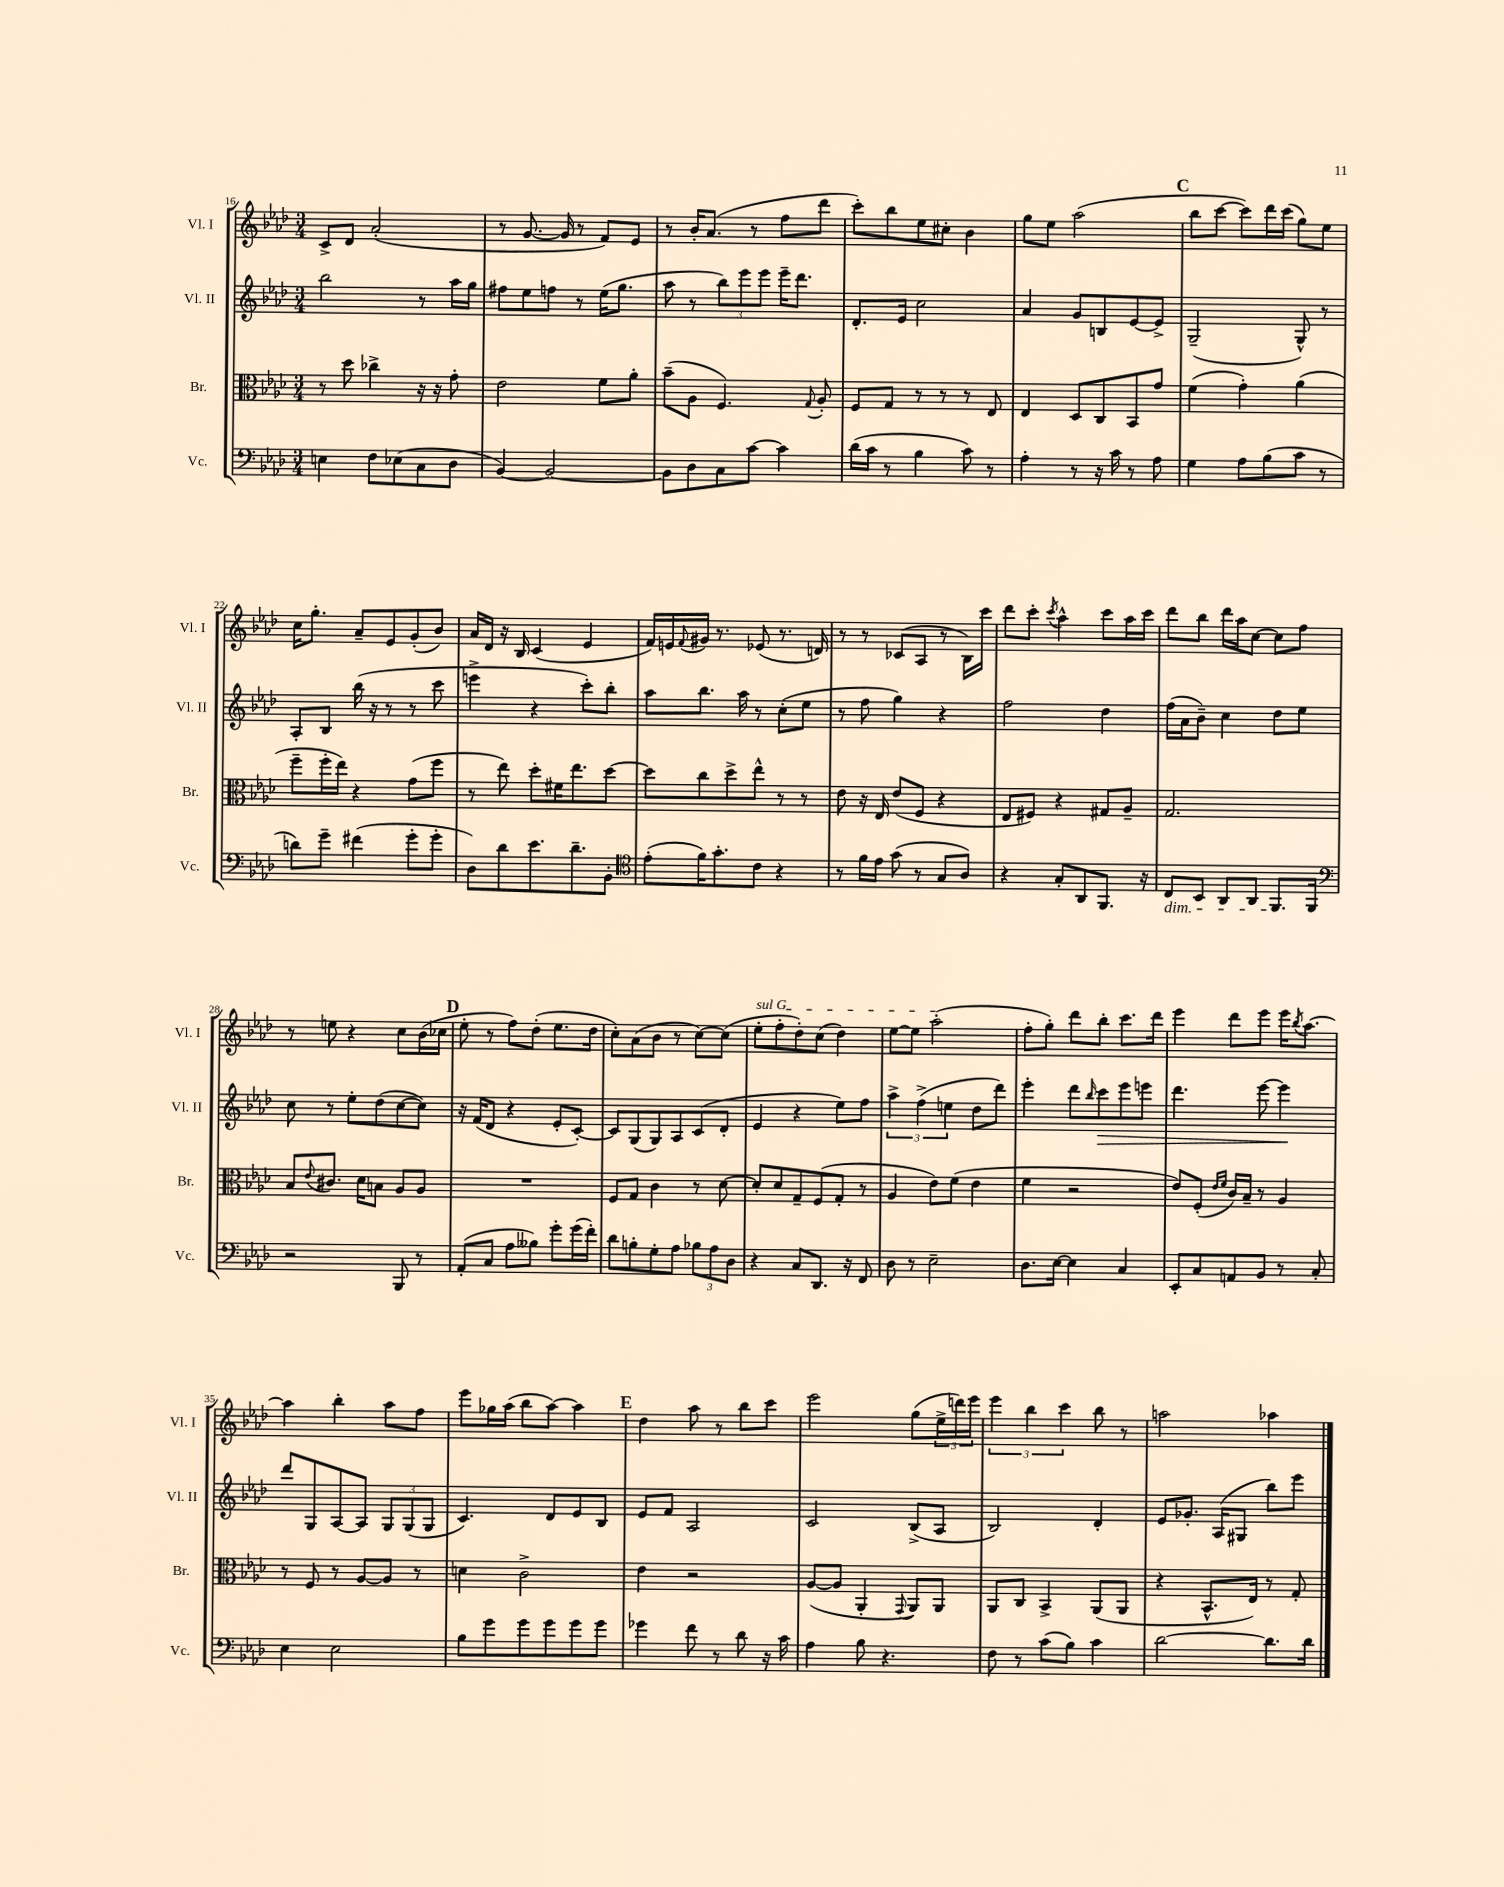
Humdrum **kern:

**kern	**kern	**kern	**dynam	**kern
*part4	*part3	*part2	*part2	*part1
*staff4	*staff3	*staff2	*staff2	*staff1
*I"Vc.	*I"Br.	*I"Vl. II	*	*I"Vl. I
*I'Vc.	*I'Br.	*I'Vl. II	*	*I'Vl. I
*clefF4	*clefC3	*clefG2	*	*clefG2
*k[b-e-a-d-]	*k[b-e-a-d-]	*k[b-e-a-d-]	*	*k[b-e-a-d-]
*M3/4	*M3/4	*M3/4	*	*M3/4
=16	=16	=16	=16	=16
4En\	8r	2bb-\	.	8c^/L
.	8dd-\	.	.	8d-/J
8F\L	4cc-X^\	.	.	(2a-'/
(8E-X\	.	.	.	.
8C\	16r	8r	.	.
.	16r	.	.	.
8D-\J	8g'\	16aa-\LL	.	.
.	.	16gg\JJ	.	.
=17	=17	=17	=17	=17
[4BB-/)	2e-\	8ff#X\L	.	8r
.	.	8ee-\	.	[8.g/
2BB-/_	.	8ffn\J	.	.
.	.	.	.	16g/]
.	.	8r	.	8r
.	8f\L	(16ee-\KL	.	8f/L)
.	.	8.gg\J	.	.
.	8a-'\J	.	.	8e-/J
=18	=18	=18	=18	=18
8BB-\L]	(8b-~\L	8aa-\	.	8r
8D-\	8A-\J	8r	.	16b-'/KL
.	.	.	.	(8.a-/J
8C\	4.F/)	12bb-\L)	.	.
.	.	12eee-\	.	.
[8c\J	.	.	.	8r
.	.	12eee-\J	.	.
4c\]	.	16eee-~\KL	.	8ff\L
.	.	8.ddd-\J	.	.
.	8qqG/	.	.	.
.	8A-'/	.	.	8ddd-\J
=19	=19	=19	=19	=19
(16d-\LL	8F/L	8.d-'/L	.	8ccc'\L)
16c\JJ	.	.	.	.
8r	8G/J	.	.	8bb-\
.	.	16e-/Jk	.	.
4B-\	8r	2cc\	.	8ee-\
.	8r	.	.	8cc#X'\J
8c\)	8r	.	.	4b-\
8r	8E-/	.	.	.
=20	=20	=20	=20	=20
4A-'\	4E-/	4a-/	.	8gg\L
.	.	.	.	8ee-\J
8r	8D-/L	8g/L	.	(2aa-\
16r	8C/	8Bn/	.	.
16c\	.	.	.	.
8r	8BB-/	[8e-/	.	.
8A-\	8g/J	8e-^/J]	.	.
!!LO:REH:place=s1:t=C
=21	=21	=21	=21	=21
4G\	(4f\	(2G~/	.	8bb-\L
.	.	.	.	[8ccc\J
8A-\L	4g'\)	.	.	8ccc\L])
(8B-\	.	.	.	16ddd-\L
.	.	.	.	(16ccc\JJ
8c\J	(4a-\	8G^^/)	.	8gg\L)
8r	.	8r	.	8ee-\J
!!LO:LB:g=z
=22	=22	=22	=22	=22
8dn\L)	8ff~\L	8A-'/L	.	16cc\KL
.	.	.	.	8.gg'\J
8g~\J	16ff'\L	8B-/J	.	.
.	16ee-\JJ)	.	.	.
(4f#X\	4r	(16bb-\	.	8a-~/L
.	.	16r	.	.
.	.	8r	.	8e-/
8g'\L	(8g\L	8r	.	(8g'/
8g'\J	8ff\J	8ccc\	.	8b-/J)
=23	=23	=23	=23	=23
8D-\L)	8r	4eeen^\	.	16a-/LL
.	.	.	.	16d-/JJ
8d-\	8ee-\)	.	.	16r
.	.	.	.	16B-/
8.e-\	8dd-'\L	4r	.	(4c/
.	16f#X\K	.	.	.
8.d-~\	8.ee-\	.	.	.
.	.	8ccc'\L)	.	4e-/
8BB-'\J	[8dd-\J	8bb-'\J	.	.
=24	=24	=24	=24	=24
*clefC4	*	*	*	*
(8e-'\L	8dd-\L]	8aa-\L	.	16f/LL)
.	.	.	.	16en/
.	.	.	.	8qqf/
16f\K)	8cc\	8.bb-\J	.	16g#X/JJ
8.g'\	.	.	.	8.r
.	8dd-^\	.	.	.
.	.	16aa-\	.	.
8c\J	8ee-^^\J	8r	.	(8e-X/
4r	8r	(8cc'\L	.	8.r
.	8r	8ee-\J	.	.
.	.	.	.	16dn/)
=25	=25	=25	=25	=25
8r	8e-\	8r	.	8r
16f\LL	16r	8ff\	.	8r
16e-\JJ	16E-/	.	.	.
(8g\	(8e-/L	4gg\)	.	(8c-X/L
8r	8F/J	.	.	8A-/J
8G/L	4r	4r	.	8r
8A-/J)	.	.	.	16B-\LL)
.	.	.	.	16ccc\JJ
=26	=26	=26	=26	=26
4r	8E-/L	2ff\	.	8ddd-\L
.	8F#X/J)	.	.	8ccc'\J
.	.	.	.	8qccc/
8G'/L	4r	.	.	4aa-^^\
8AA-/	.	.	.	.
8.FF/J	8G#X/L	4dd-\	.	8ccc\L
.	8A-~/J	.	.	16aa-\L
16r	.	.	.	16ccc\JJ
=27	=27	=27	=27	=27
!LO:TX:b:i:t=dim.	!	!	!	!
8C/L	2.G/	(16ff\LL	.	8ddd-\L
.	.	16a-\J	.	.
8BB-/J	.	8b-~\J)	.	8bb-\J
8AA-/L	.	4cc\	.	16ddd-\LL
.	.	.	.	16aa-\J
8AA-/J	.	.	.	[8cc\J
8.FF/L	.	8dd-\L	.	8cc\L]
.	.	8ee-\J	.	8ff\J
16FF/Jk	.	.	.	.
!!LO:LB:g=z
=28	=28	=28	=28	=28
*clefF4	*	*	*	*
2r	8B-/L	8cc\	.	8r
.	8qqe-/	.	.	.
.	8.c#X/J	8r	.	8een\
.	.	8ee-'\L	.	4r
.	16d-\KL	.	.	.
.	8Bn\J	(8dd-\	.	.
8BBB-/	8A-/L	[8cc\	.	8cc\L
8r	8A-/J	8cc\J])	.	(16b-\L
.	.	.	.	16cc-X\JJ
!!LO:REH:place=s1:t=D
=29	=29	=29	=29	=29
(8AA-'/L	2.r	16r	.	8ee-'\
.	.	(16f/KL	.	.
8C/J	.	8d-/J	.	8r
8A-\L	.	4r	.	8ff\L)
8B--X\J)	.	.	.	(8dd-'\J
8g'\L	.	8e-'/L	.	8.ee-\L
(16g\L	.	[8c'/J)	.	.
16f'\JJ)	.	.	.	16dd-\Jk
=30	=30	=30	=30	=30
8d-\L	8F/L	8c/L]	.	8cc'\L)
8Bn'\	8G/J	(8G/	.	(8a-\
8G'\	4c\	8G/)	.	8b-\J
8A-\J	.	8A-/	.	8r
12B-X\L	8r	(8c/	.	[8cc\L)
12A-\	.	.	.	.
.	[8d-\	8d-'/J	.	(8cc\J]
12D-\J	.	.	.	.
=31	=31	=31	=31	=31
!	!	!	!	!LO:TX:a:i:t=sul G
4r	8d-'/L]	4e-/	.	8ee-'\L
.	8d-/	.	.	8ff'\
8C/L	8G~/	4r	.	8dd-'\)
8.DD-/J	(8F/	.	.	(8cc\J
.	8G'/J	8ee-\L)	.	4dd-\)
16r	.	.	.	.
8FF/	8r	8ff\J	.	.
=32	=32	=32	=32	=32
8D-\	4A-/	6aa-^\	.	[8ee-\L
8r	.	.	.	8ee-\J]
.	.	(6ff^\	.	.
2E-~\	8e-\L)	.	.	(2aa-'\
.	.	6een\	.	.
.	(8f\J	.	.	.
.	4e-\	8dd-\L	.	.
.	.	8ddd-\J)	.	.
=33	=33	=33	=33	=33
8.D-\L	4f\	4eee-'\	.	8ff'\L
.	.	.	.	8gg'\J)
[16E-\Jk	.	.	.	.
4E-\]	2r	8ddd-\L	.	8ddd-\L
.	.	16qqbb-/	.	.
!	!	!	!LO:HP:b	!
.	.	8ccc\	>	8bb-'\J
4C/	.	8eee-\	.	8.ccc\L
.	.	8eeen\J	.	.
.	.	.	.	16ddd-\Jk
=34	=34	=34	=34	=34
8EE-'/L	8e-/L)	4.ddd-\	.	4eee-\
8C/	(8F'/J	.	.	.
.	16qqe-/LL	.	.	.
.	16qqf/JJ	.	.	.
8AAn/	16c/LL)	.	.	8ddd-\L
.	16B-~/JJ	.	.	.
8BB-/J	8r	[8eee-\	.	8eee-\J
8r	4A-/	4eee-\]	.	16eee-\KL
.	.	.	.	8qbb-/
.	.	.	.	[8.aa-\J
8C'/	.	.	.	.
.	.	.	]	.
!!LO:LB:g=z
=35	=35	=35	=35	=35
4E-\	8r	8ddd-/L	.	4aa-\]
.	8F/	8G/	.	.
2E-\	8r	[8A-/	.	4bb-'\
.	[8A-/L	8A-/J]	.	.
.	8A-/J]	12G/L	.	8aa-\L
.	.	(12G/	.	.
.	8r	.	.	8ff\J
.	.	12G/J	.	.
=36	=36	=36	=36	=36
8B-\L	4dn\	4.c/)	.	8eee-\L
8g\	.	.	.	16gg-X\L
.	.	.	.	(16aa-\JJ
8g\	2c^\	.	.	8bb-\L
8g\	.	8d-/L	.	[8aa-\J)
8g\	.	8e-/	.	4aa-\]
8g\J	.	8B-/J	.	.
!!LO:REH:place=s1:t=E
=37	=37	=37	=37	=37
4g-X\	4e-\	8e-/L	.	4dd-\
.	.	8f/J	.	.
8f\	2r	2A-/	.	8aa-\
8r	.	.	.	8r
8d-\	.	.	.	8bb-\L
16r	.	.	.	8ccc\J
16c\	.	.	.	.
=38	=38	=38	=38	=38
4A-\	([8A-/L	2c/	.	2eee-\
.	8A-/J]	.	.	.
8B-\	4AA-'/	.	.	.
4.r	.	.	.	.
.	8qqGG/	.	.	.
.	8AA-/L)	(8B-^/L	.	(8gg\L
.	8AA-/J	8A-/J	.	24ee-^\L
.	.	.	.	24dddn\)
.	.	.	.	24eee-\JJ
=39	=39	=39	=39	=39
8F\	8AA-/L	2B-/)	.	6eee-\
8r	8C/J	.	.	.
.	.	.	.	6bb-\
(8c\L	4BB-^/	.	.	.
.	.	.	.	6ccc\
8B-\J)	.	.	.	.
4c\	(8AA-/L	4d-'/	.	8bb-\
.	8AA-/J	.	.	8r
=40	=40	=40	=40	=40
[2d-\	4r	8e-/L	.	2aan\
.	.	8.g-X'/J	.	.
.	8.BB-^^/L	.	.	.
.	.	(16A-/KL	.	.
.	.	8G#X/J	.	.
.	16E-/Jk)	.	.	.
8.d-\L]	8r	8bb-\L)	.	4aa-X\
.	8G'/	8eee-\J	.	.
16d-\Jk	.	.	.	.
==	==	==	==	==
*-	*-	*-	*-	*-
